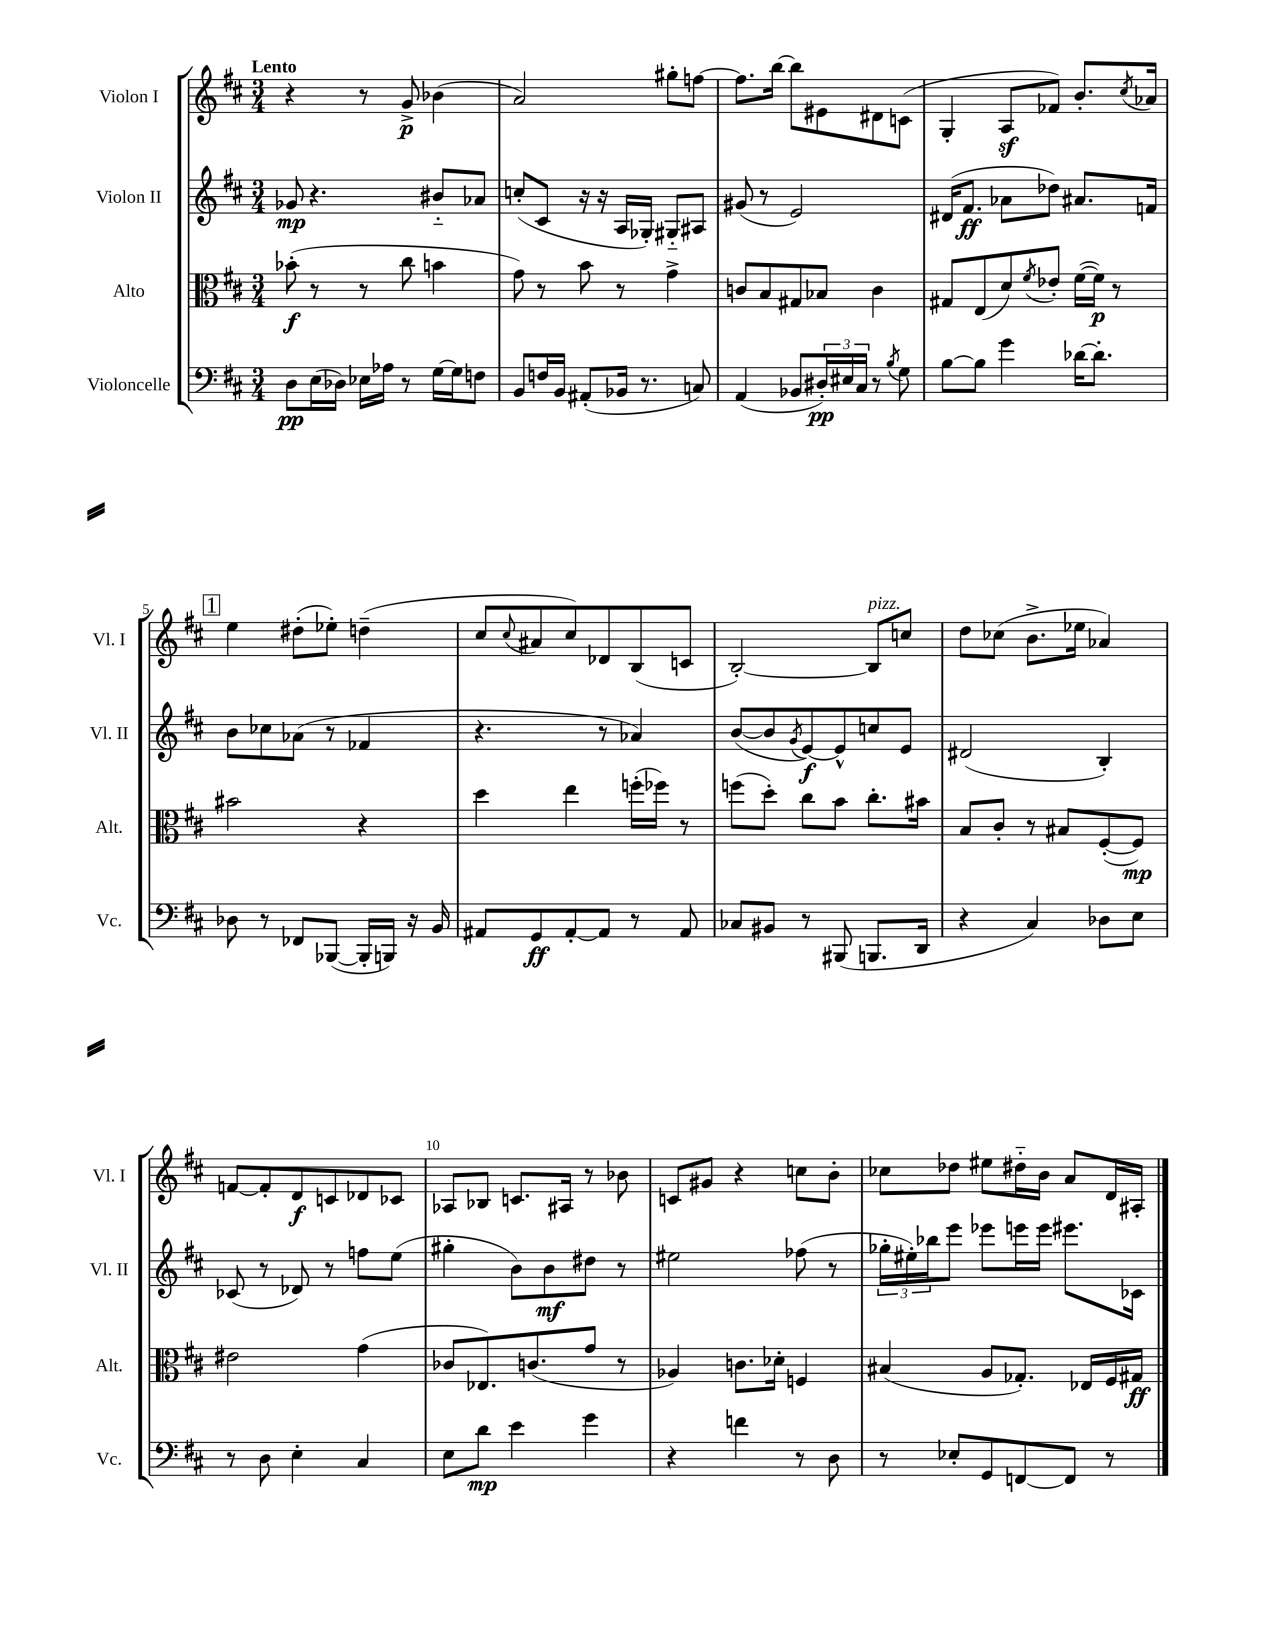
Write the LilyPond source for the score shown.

<<
\new StaffGroup <<
\new Staff = "s0" \with { instrumentName = "Violon I" shortInstrumentName = "Vl. I" } {
    \clef treble \key d \major \numericTimeSignature \time 3/4 \tempo "Lento"
    r4 r8 g'8->\p bes'4( |
    a'2) gis''8-. f''8~ |
    f''8. b''16~ b''8 eis'8 dis'8 c'8( |
    g4-. a8\sf fes'8) b'8.-. \acciaccatura { cis''8 } aes'16 |
    \mark \markup { \box "1" } e''4 dis''8-.( ees''8-.) d''4--( |
    cis''8 \appoggiatura { cis''8 } ais'8 cis''8) des'8 b8( c'8 |
    b2~-.) b8^\markup { \italic "pizz." } c''8 |
    d''8 ces''8( b'8.-> ees''16 aes'4) |
    f'8~ f'8-. d'8\f c'8 des'8 ces'8 |
    aes8 bes8 c'8. ais16 r8 bes'8 |
    c'8 gis'8 r4 c''8 b'8-. |
    ces''8 des''8 eis''8 dis''16-_ b'16 a'8 d'16 ais16-. \bar "|." |
}
\new Staff = "s1" \with { instrumentName = "Violon II" shortInstrumentName = "Vl. II" } {
    \clef treble \key d \major \numericTimeSignature \time 3/4
    ges'8\mp r4. bis'8-_ aes'8 |
    c''8-.( cis'8 r16 r16 a16 ges16-.) gis8-_ ais8 |
    gis'8( r8 e'2) |
    dis'16( fis'8.\ff aes'8 des''8) ais'8. f'16 |
    \mark \markup { \box "1" } b'8 ces''8 aes'8( r8 fes'4 |
    r4. r8 aes'4) |
    b'8~( b'8 \acciaccatura { g'8 } e'8~\f) e'8-^ c''8 e'8 |
    dis'2( b4-.) |
    ces'8( r8 des'8) r8 f''8 e''8( |
    gis''4-. b'8) b'8\mf dis''8 r8 |
    eis''2 fes''8( r8 |
    \tuplet 3/2 { ges''16-. eis''16-.) bes''16 } e'''8 ees'''8 e'''16 e'''16 eis'''8. ces'16 \bar "|." |
}
\new Staff = "s2" \with { instrumentName = "Alto" shortInstrumentName = "Alt." } {
    \clef alto \key d \major \numericTimeSignature \time 3/4
    bes'8-.\f( r8 r8 cis''8 b'4 |
    g'8) r8 b'8 r8 g'4-> |
    c'8 b8 gis8 bes8 c'4 |
    gis8 e8( d'8) \acciaccatura { fis'8 } ees'8-. fis'16~( fis'16\p) r8 |
    \mark \markup { \box "1" } bis'2 r4 |
    d''4 e''4 f''16-.( fes''16) r8 |
    f''8( d''8-.) cis''8 b'8 cis''8.-. bis'16 |
    b8 cis'8-. r8 bis8 fis8~-.( fis8\mp) |
    eis'2 g'4( |
    ces'8 ees8.) c'8.( g'8 r8 |
    aes4) c'8. des'16-. f4 |
    bis4( a8 ges8.-.) ees16 fis16 gis16\ff \bar "|." |
}
\new Staff = "s3" \with { instrumentName = "Violoncelle" shortInstrumentName = "Vc." } {
    \clef bass \key d \major \numericTimeSignature \time 3/4
    d8\pp e16( des16) ees16 aes16 r8 g16~ g16 f8 |
    b,8 f16 b,16 ais,8-.( bes,16 r8. c8) |
    a,4( bes,8 \tuplet 3/2 { dis16-.\pp) eis16 cis16 } r8 \acciaccatura { b8 } g8 |
    b8~ b8 g'4 des'16~ des'8.-. |
    \mark \markup { \box "1" } des8 r8 fes,8 bes,,8~( bes,,16-. b,,16) r16 b,16 |
    ais,8 g,8\ff ais,8~-. ais,8 r8 ais,8 |
    ces8 bis,8 r8 bis,,8( b,,8. d,16 |
    r4 cis4) des8 e8 |
    r8 d8 e4-. cis4 |
    e8 d'8\mp e'4 g'4 |
    r4 f'4 r8 d8 |
    r8 ees8-. g,8 f,8~ f,8 r8 \bar "|." |
}
>>
>>
\layout { \context { \Score \override BarNumber.break-visibility = ##(#f #t #t) barNumberVisibility = #(every-nth-bar-number-visible 5) } }
